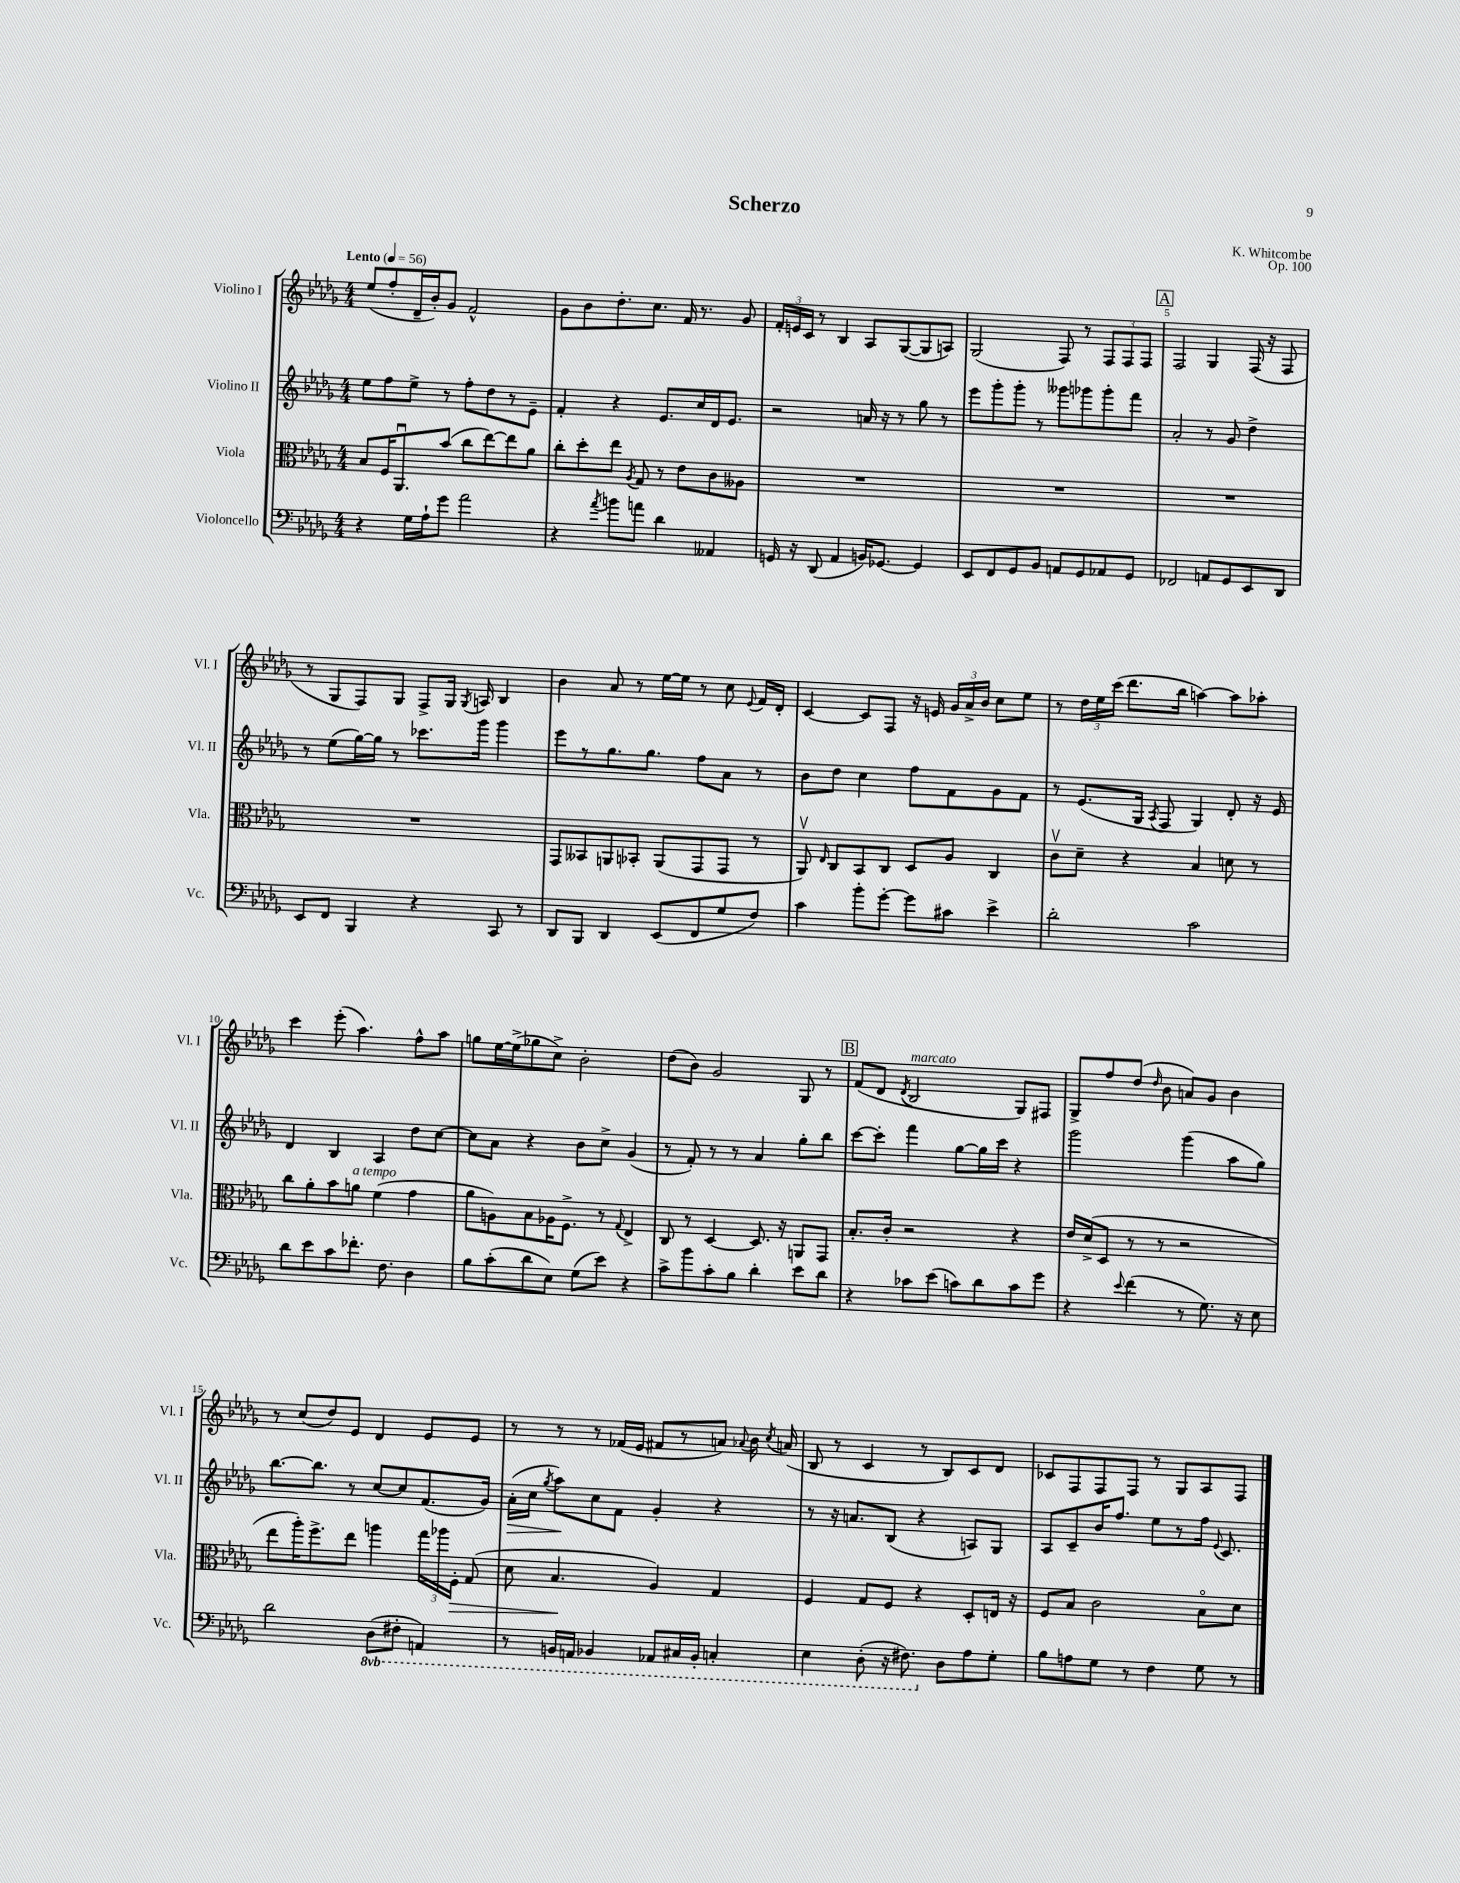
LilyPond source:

\header { title = "Scherzo" composer = "K. Whitcombe" opus = "Op. 100" }
<<
\new StaffGroup <<
\new Staff = "s0" \with { instrumentName = "Violino I" shortInstrumentName = "Vl. I" } {
    \clef treble \key des \major \numericTimeSignature \time 4/4 \tempo "Lento" 4 = 56
    \autoBeamOff ees''8[( f''8-. des'16-- bes'16-.) ges'8] f'2-^ |
    ges'8[ bes'8 des''8.-. c''8.] f'16 r8. ges'8 |
    \tuplet 3/2 { f'16[-. e'16 c'16] } r8 bes4 aes8[ ges8~( ges8 a8]) |
    ges2( f8) r8 \tuplet 3/2 { f8[ f8 f8] } |
    \mark \markup { \box "A" } f2 ges4 f16( r16 f8 |
    r8 ges8[ f8) ges8] f8[-> ges16] \acciaccatura { ges8 } a16 bes4 |
    bes'4 aes'8 r8 ees''16[~ ees''16] r8 c''8 \appoggiatura { ees'8 } f'16[ des'16]-. |
    c'4~ c'8[ f8] r16 e'16 \tuplet 3/2 { ges'16[ aes'16-> bes'16] } c''8[ ees''8] |
    r8 \tuplet 3/2 { des''16[ ees''16 c'''16]( } des'''8.[ bes''16] a''4~) a''8[ aes''8]-. |
    c'''4 ees'''8-.( aes''4.) f''8[-^ aes''8] |
    g''8[ ees''16~ ees''16->( ges''8 c''8]->) bes'2-. |
    des''8[( bes'8]) ges'2 ges8 r8 |
    \mark \markup { \box "B" } f'8[( des'8] \acciaccatura { des'8 } bes2^\markup { \italic "marcato" } ges8[) fis8] |
    ges8[-> f''8 des''8]( \grace { des''16 } bes'8 a'8[) ges'8] bes'4 |
    r8 c''8[( des''8) ees'8] des'4 ees'8[ ees'8] |
    r8 r8 r8 fes'16[( ees'16] fis'8[ r8 a'8]) \appoggiatura { aes'8 } bes'16 \acciaccatura { c''8 } a'16( |
    bes8 r8 c'4 r8 bes8[) c'8 des'8] |
    ces'8[ f8 f8 f8] r8 ges8[ aes8 f8] \bar "|." |
}
\new Staff = "s1" \with { instrumentName = "Violino II" shortInstrumentName = "Vl. II" } {
    \clef treble \key des \major \numericTimeSignature \time 4/4
    \autoBeamOff ees''8[ f''8 ees''8]-> r8 f''8[-. des''8 r8 ees'8]-- |
    f'4-. r4 ees'8.[ c''16 des'16 ees'8.] |
    r2 a'16 r16 r8 ges''8 r8 |
    ees'''8[ ges'''8-. ges'''8]-. r8 geses'''8[ ges'''8 ges'''8-. f'''8] |
    \mark \markup { \box "A" } aes'2-. r8 ges'8 des''4-> |
    r8 ees''8[( ges''16~) ges''16] r8 ces'''8.[ ges'''16] ges'''4 |
    ees'''8[ r8 ges''8. ges''8.] f''8[ aes'8] r8 |
    bes'8[ des''8] c''4 f''8[ f'8 ges'8 f'8] |
    r8 ees'8.[( ges16] \acciaccatura { aes8 } f8 ges4) des'8-. r16 ees'16 |
    des'4 bes4 aes4 des''8[ c''8]~ |
    c''8[ aes'8] r4 bes'8[ c''8]-> ges'4( |
    r8 f'8-.) r8 r8 aes'4 ges''8[-. bes''8] |
    \mark \markup { \box "B" } c'''8[~ c'''8]-. f'''4 ges''8[~ ges''16 c'''16] r4 |
    ges'''2 ges'''4( aes''8[ ges''8]) |
    bes''8.[~ bes''8.] r8 c''8[~ c''8 f'8.( ges'16]) |
    aes'16[-.\>( c''16] \acciaccatura { ges''8 } aes''8[\!) c''8 f'8] ges'4-. r4 |
    r8 r16 a'8.[ bes8]( r4 a8[) ges8] |
    aes8[ c'8-- bes'16 f''8.] ees''8[ r8 f''16] \appoggiatura { ees'8 } c'8. \bar "|." |
}
\new Staff = "s2" \with { instrumentName = "Viola" shortInstrumentName = "Vla." } {
    \clef alto \key des \major \numericTimeSignature \time 4/4
    \autoBeamOff bes8[ f16 aes,8.\downbow bes'8]( c''8[ ees''8~) ees''8 aes'8] |
    c''8[-. des''8-. ees''8] \acciaccatura { aes8 } ges8 r8 ees'8[ c'8 aeses8] |
    R1 |
    R1 |
    \mark \markup { \box "A" } R1 |
    R1 |
    ges,8[ beses,8 a,8 bes,8]-. a,8[( ges,8 ges,8] r8 |
    aes,8\upbow) \grace { ees16 } c8[ bes,8 c8] des8[ aes8] c4 |
    c'8[\upbow des'8]-- r4 bes4 d'8 r8 |
    c''8[ aes'8-. bes'8 a'8]^\markup { \italic "a tempo" } f'4( ges'4 |
    aes'8[ a8) bes8 aes16 f8.]-> r8 \appoggiatura { ges8 } ees4-> |
    c8 r8 des4~ des8. r16 a,8[ ges,8] |
    \mark \markup { \box "B" } bes8.[-. c'16]-. r2 r4 |
    ees'16[ des'16->( des8] r8 r8 r2 |
    ees''8[ aes''16-.) f''8.-> ees''8] a''4 \tuplet 3/2 { ges''16[ aes''16 f16]-.\> } ges8( |
    des'8 bes4.\! aes4) ges4 |
    f4 ges8[ f8] r4 des8[-. e16] r16 |
    f8[ bes8] c'2 bes8[\flageolet des'8] \bar "|." |
}
\new Staff = "s3" \with { instrumentName = "Violoncello" shortInstrumentName = "Vc." } {
    \clef bass \key des \major \numericTimeSignature \time 4/4 \set Staff.ottavationMarkups = #ottavation-simple-ordinals
    \autoBeamOff r4 ges16[ aes16-! ges'8] aes'2 |
    r4 \acciaccatura { aes'8 } b'8[ a'8] des'4 aeses,4 |
    g,16 r16 des,8( aes,4 b,16[) ges,8.]~ ges,4 |
    ees,8[ f,8 ges,8 bes,8] a,8[ ges,8 aes,8 ges,8] |
    \mark \markup { \box "A" } fes,2 a,8[ ges,8 ees,8 des,8] |
    ees,8[ f,8] bes,,4 r4 c,8 r8 |
    des,8[ bes,,8] des,4 ees,8[( f,8 ges8 f8]) |
    c'4 bes'8[-. ges'8]~-. ges'8[ cis'8] ees'4-> |
    des'2-. c'2 |
    des'8[ ees'8 c'8 fes'8.]-. f8. des4 |
    bes8[ c'8-.( des'8 ees8]) ges8[( ees'8]) r4 |
    c'8[-> bes'8 c'8-. bes8] des'4-. ees'8[ des'8] |
    \mark \markup { \box "B" } r4 ces'8[ ees'8]( c'8[) des'8 c'8 ges'8] |
    r4 \appoggiatura { ees'8 } f'4( r8 ges8.) r16 ees8 |
    des'2 \ottava #-1 des,8[( fis,8]-. a,,4) |
    r8 b,,16[ a,,16] bes,,4 aes,,8[ cis,16 bes,,16]-. c,4-. |
    ees,4 des,8-.( r16 fis,8.) \ottava #0 des8[ aes8 ges8]-. |
    bes8[ a8 ges8] r8 f4 ges8 r8 \bar "|." |
}
>>
>>
\layout { \context { \Score \override BarNumber.break-visibility = ##(#f #t #t) barNumberVisibility = #(every-nth-bar-number-visible 5) } }
